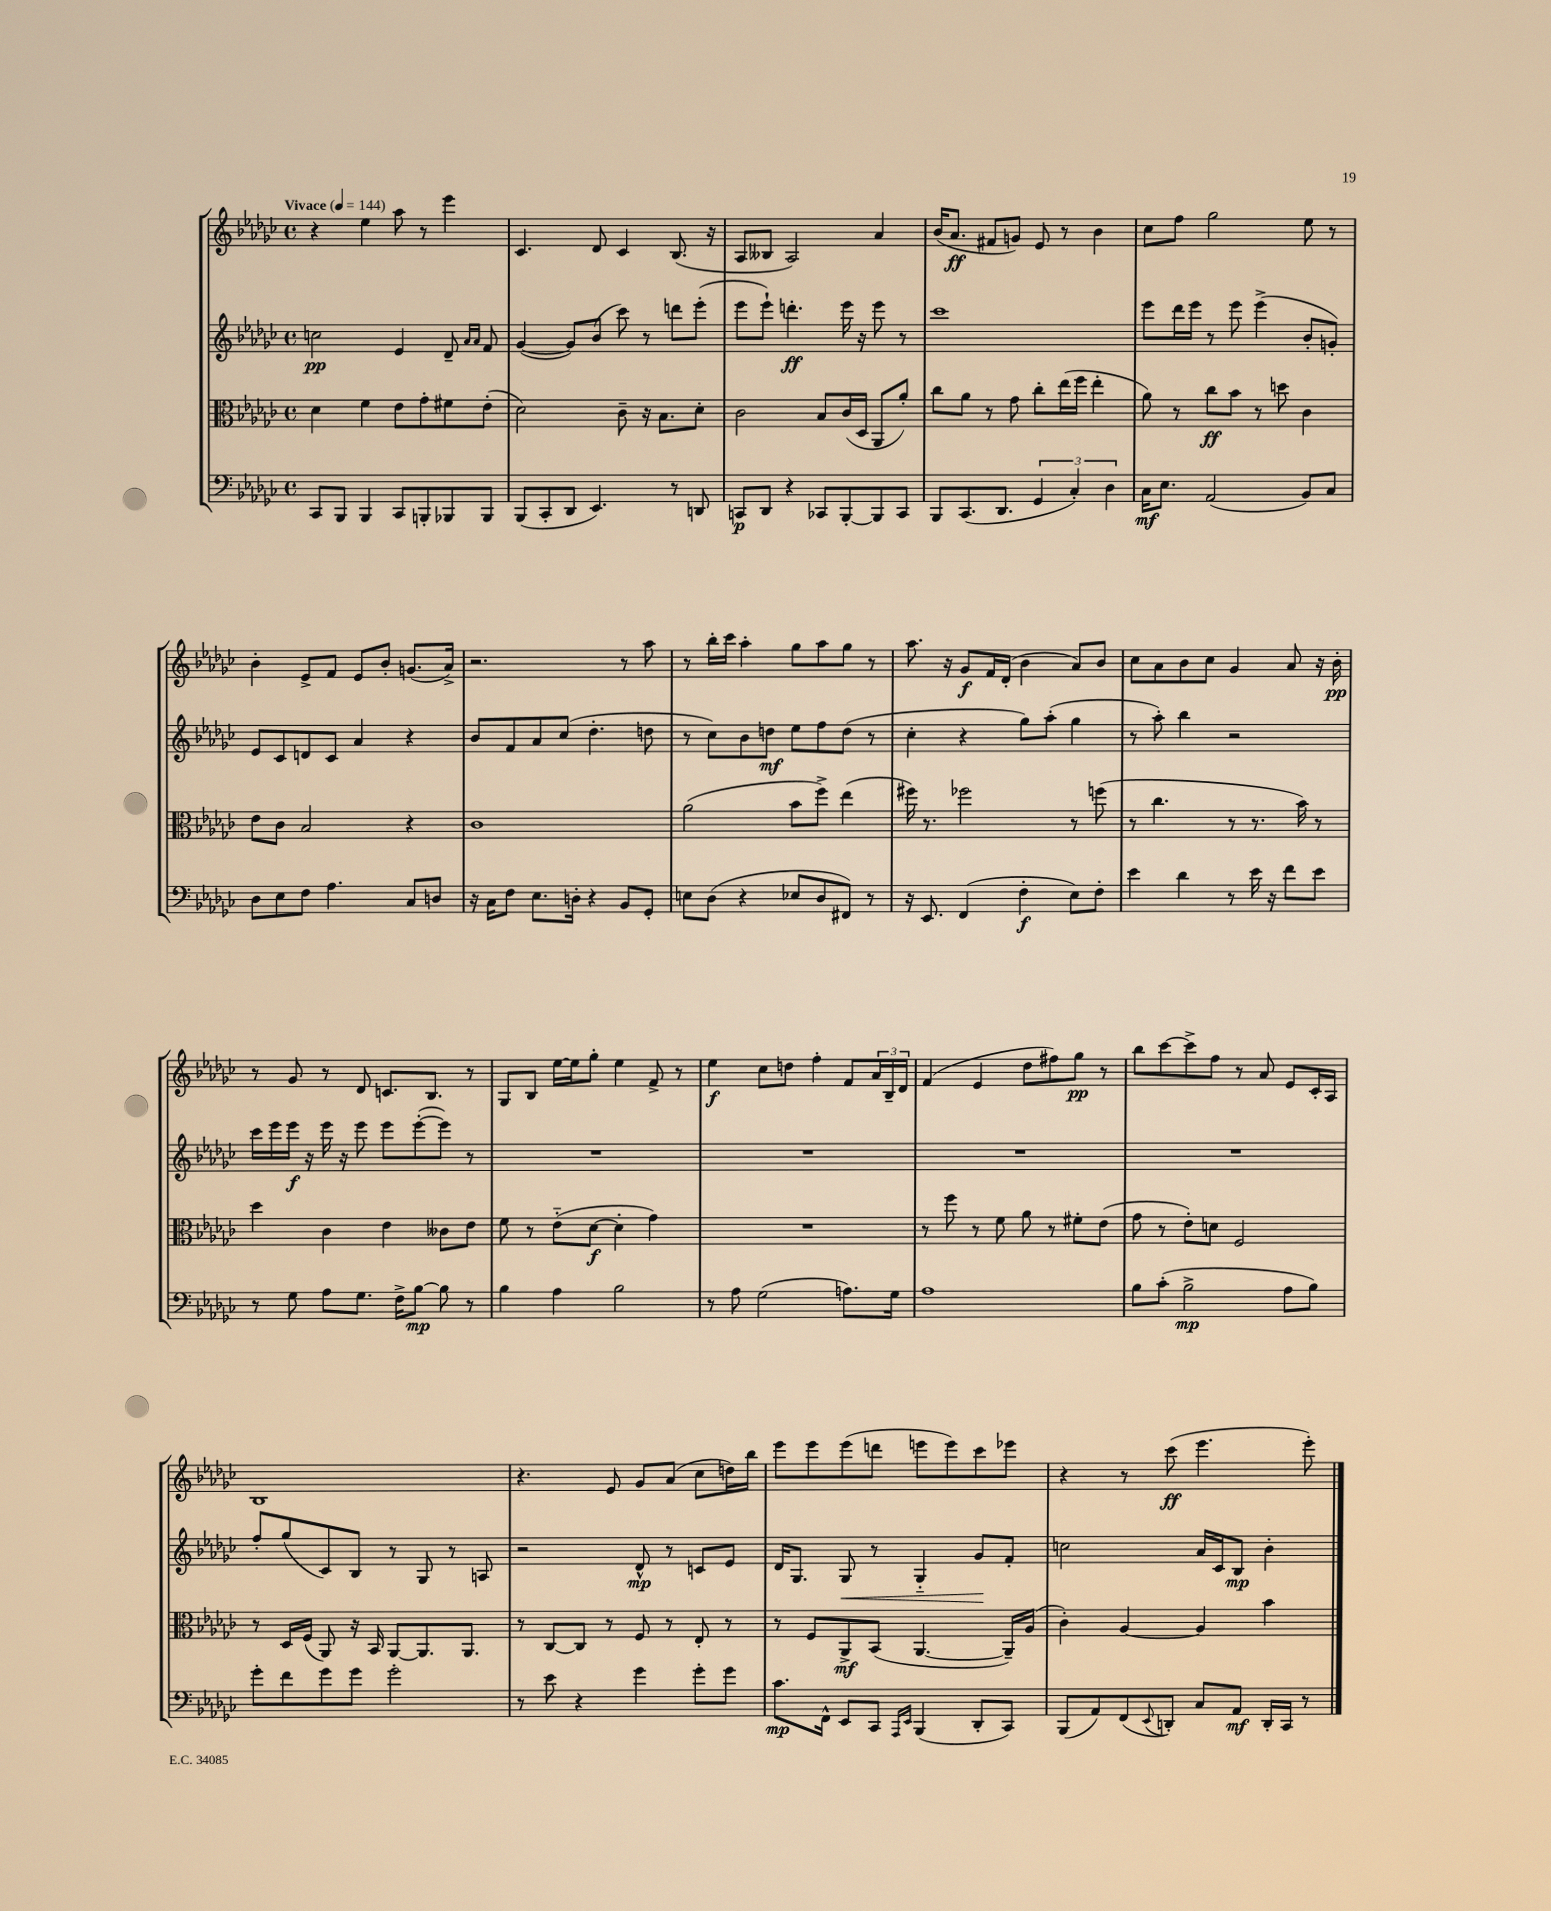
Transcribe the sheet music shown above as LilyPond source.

<<
\new StaffGroup <<
\new Staff = "s0" {
    \clef treble \key ges \major \defaultTimeSignature \time 4/4 \tempo "Vivace" 4 = 144
    r4 ees''4 aes''8 r8 ees'''4 |
    ces'4. des'8 ces'4 bes8.( r16 |
    aes8 beses8 aes2) aes'4 |
    bes'16( aes'8.\ff fis'8 g'8) ees'8 r8 bes'4 |
    ces''8 f''8 ges''2 ees''8 r8 |
    bes'4-. ees'8-> f'8 ees'8 bes'8-. g'8.( aes'16->) |
    r2. r8 aes''8 |
    r8 bes''16-. ces'''16 aes''4-. ges''8 aes''8 ges''8 r8 |
    aes''8. r16 ges'8\f f'16 des'16-.( bes'4 aes'8) bes'8 |
    ces''8 aes'8 bes'8 ces''8 ges'4 aes'8 r16 bes'16-.\pp |
    r8 ges'8 r8 des'8 c'8. bes8. r8 |
    ges8 bes8 ees''16~ ees''16 ges''8-. ees''4 f'8-> r8 |
    ees''4\f ces''8 d''8 f''4-. f'8 \tuplet 3/2 { aes'16 bes16-- des'16 } |
    f'4( ees'4 des''8 fis''8) ges''8\pp r8 |
    bes''8 ces'''8~ ces'''8-> f''8 r8 aes'8 ees'8 ces'16-. aes16 |
    bes1 |
    r4. ees'8 ges'8 aes'8( ces''8 d''16) bes''16 |
    ees'''8 ees'''8 ees'''8( d'''8 e'''8 e'''8) ces'''8 ees'''8 |
    r4 r8 ces'''8\ff( ees'''4. ees'''8-.) \bar "|." |
}
\new Staff = "s1" {
    \clef treble \key ges \major \defaultTimeSignature \time 4/4
    c''2\pp ees'4 des'8-- \grace { aes'16 aes'16 } f'8 |
    ges'4~( ges'8) bes'8( ces'''8) r8 d'''8 ees'''8-.( |
    ees'''8 ees'''8-!) d'''4.-.\ff ees'''16 r16 ees'''8 r8 |
    ces'''1 |
    ees'''8 des'''16 ees'''16 r8 ees'''8 ees'''4->( bes'8-. g'8-.) |
    ees'8 ces'8 d'8 ces'8 aes'4 r4 |
    bes'8 f'8 aes'8 ces''8( des''4.-. d''8 |
    r8 ces''8) bes'8 d''8\mf ees''8 f''8 d''8( r8 |
    ces''4-. r4 ges''8) aes''8-.( ges''4 |
    r8 aes''8-.) bes''4 r2 |
    ces'''16 ees'''16 ees'''16\f r16 ees'''16 r16 ees'''8 ees'''8 ees'''8~-.( ees'''8) r8 |
    R1 |
    R1 |
    R1 |
    R1 |
    f''8-. ges''8( ces'8) bes8 r8 ges8 r8 a8 |
    r2 des'8-^\mp r8 c'8 ees'8 |
    des'16 ges8. ges8\< r8 ges4-_ ges'8\! f'8-. |
    c''2 aes'16 ces'16 bes8\mp bes'4-. \bar "|." |
}
\new Staff = "s2" {
    \clef alto \key ges \major \defaultTimeSignature \time 4/4
    des'4 f'4 ees'8 ges'8-. fis'8 ees'8-.( |
    des'2) ces'8-- r16 bes8. des'8-. |
    ces'2 bes8 ces'16( des16 aes,8 aes'8-.) |
    ces''8 aes'8 r8 ges'8 ces''8-. ees''16( f''16 ees''4-. |
    aes'8) r8 ces''8\ff bes'8 r8 d''8 ces'4 |
    ees'8 ces'8 bes2 r4 |
    ces'1 |
    aes'2( bes'8 f''8->) ees''4( |
    fis''16) r8. fes''2 r8 f''8( |
    r8 ces''4. r8 r8. bes'16) r8 |
    des''4 ces'4 ees'4 ceses'8 ees'8 |
    f'8 r8 ees'8-_( des'8~\f des'4-. ges'4) |
    R1 |
    r8 f''8 r8 f'8 aes'8 r8 fis'8-. ees'8( |
    ges'8 r8 ees'8-.) d'8 f2 |
    r8 des16 f16( aes,8) r16 bes,16 aes,8~ aes,8. aes,8. |
    r8 ces8~ ces8 r8 f8 r8 ees8-. r8 |
    r8 f8 aes,8->\mf bes,8( aes,4.~ aes,16--) aes16( |
    ces'4-.) aes4~ aes4 bes'4 \bar "|." |
}
\new Staff = "s3" {
    \clef bass \key ges \major \defaultTimeSignature \time 4/4
    ces,8 bes,,8 bes,,4 ces,8 b,,8-. bes,,8 bes,,8 |
    bes,,8( ces,8-. des,8 ees,4.) r8 d,8 |
    c,8\p des,8 r4 ces,8 bes,,8~-. bes,,8 ces,8 |
    bes,,8 ces,8.( des,8. \tuplet 3/2 { ges,4 ces4-.) des4 } |
    ces16\mf ees8. aes,2( bes,8) ces8 |
    des8 ees8 f8 aes4. ces8 d8 |
    r16 ces16 f8 ees8. d16-. r4 bes,8 ges,8-. |
    e8 des8( r4 ees8 des8 fis,8) r8 |
    r16 ees,8. f,4( f4-.\f ees8) f8-. |
    ees'4 des'4 r8 ees'16 r16 f'8 ees'8 |
    r8 ges8 aes8 ges8. f16-> bes8~\mp bes8 r8 |
    bes4 aes4 bes2 |
    r8 aes8 ges2( a8.) ges16 |
    aes1 |
    bes8 ces'8-.( bes2->\mp aes8 bes8) |
    ges'8-. f'8 ges'8 ges'8 ges'2-. |
    r8 ees'8 r4 ges'4 ges'8-. ges'8 |
    ces'8.\mp f,16-^ ees,8 ces,8 \grace { aes,,16 ees,16 } bes,,4( des,8-. ces,8) |
    bes,,8( aes,8) f,8( \appoggiatura { ees,8 } d,8-.) ces8 aes,8\mf d,16-. ces,16 r8 \bar "|." |
}
>>
>>
\layout { \context { \Score \remove "Bar_number_engraver" } }
